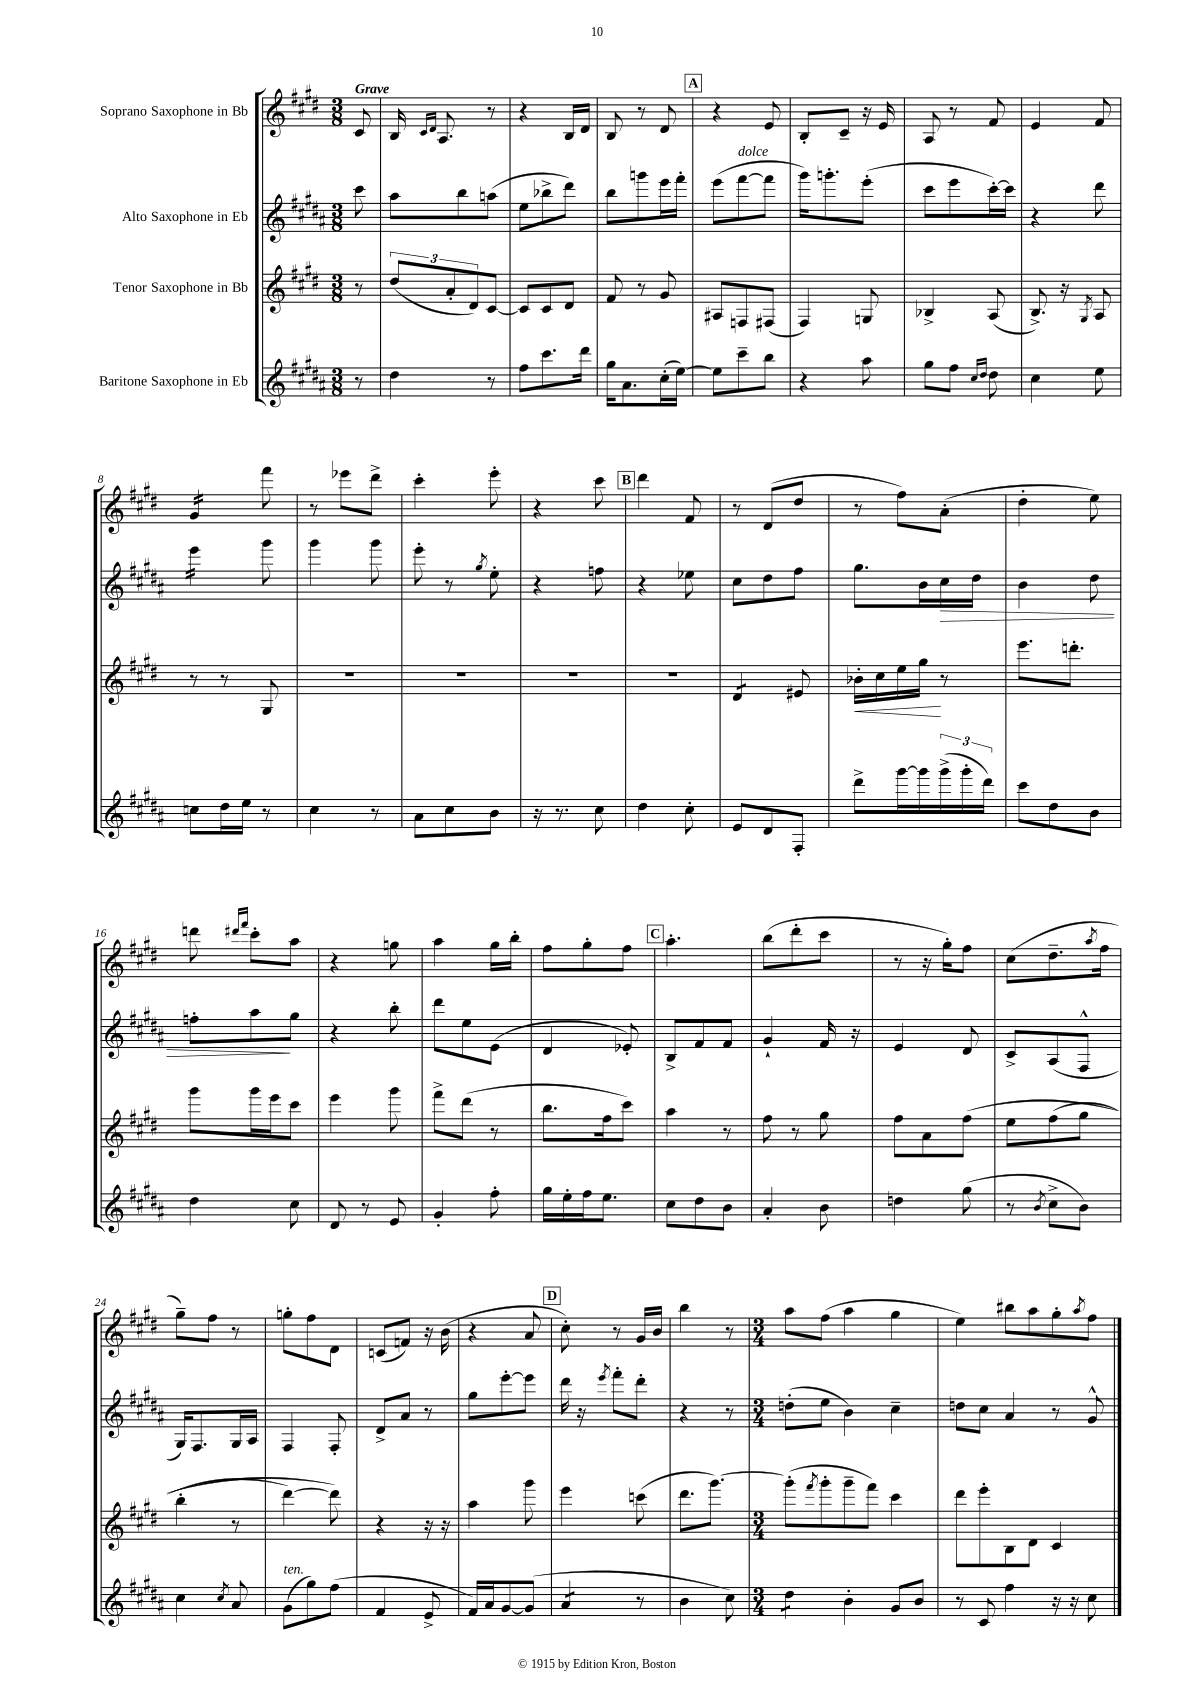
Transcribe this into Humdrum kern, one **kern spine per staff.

**kern	**kern	**kern	**kern
*staff4	*staff3	*staff2	*staff1
*clefG2	*clefG2	*clefG2	*clefG2
*k[f#c#g#d#a#]	*k[f#c#g#d#]	*k[f#c#g#d#a#]	*k[f#c#g#d#]
*M3/8	*M3/8	*M3/8	*M3/8
8r	8r	8ccc#\	8c#/
=	=	=	=
4dd#\	(12dd#/L	8aa#\L	16B/
.	.	.	16qqc#/LL
.	.	.	16qqd#/JJ
.	.	.	8.A/
.	12a'/	.	.
.	.	8bb\	.
.	12d#/)	.	.
8r	[8c#/J	(8aa\J	8r
=	=	=	=
8ff#\L	8c#/]L	8ee\L	4r
8.ccc#\	8c#/	8bb-^\	.
.	8d#/J	8ddd#\J)	16B/LL
16ddd#\Jk	.	.	16d#/JJ
=	=	=	=
16gg#\LK	8f#/	8bb\L	8B/
8.a#\	.	.	.
.	8r	8ggg\	8r
(16cc#'\L	8g#/	16eee\L	8d#/
[16ee\JJ)	.	16fff#'\JJ	.
=	=	=	=
8ee\]L	8A#/L	(8eee\L	4r
8ccc#~\	8F/	[8fff#\	.
8bb\J	(8F#/J	8fff#\]J	8e/
=	=	=	=
4r	4F#/)	16ggg#\LK)	8B'/L
.	.	8.ggg'\	.
.	.	.	8c#~/J
8aa#\	8G/	(8eee'\J	16r
.	.	.	16e/
=	=	=	=
8gg#\L	4B-^/	8ccc#\L	8A/
8ff#\J	.	8eee\	8r
16qqcc#/LL	.	.	.
16qqdd#/JJ	.	.	.
8dd#\	(8A/	[16ccc#'\L)	8f#/
.	.	16ccc#\]JJ	.
=	=	=	=
4cc#\	8.B^/)	4r	4e/
.	16r	.	.
.	8qG#/	.	.
8ee\	8A/	8ddd#\	8f#/
=	=	=	=
8cc\L	8r	4eee\	4g#/
16dd#\L	8r	.	.
16ee\JJ	.	.	.
8r	8G#/	8ggg#\	8fff#\
=	=	=	=
4cc#\	4.r	4ggg#\	8r
.	.	.	8eee-\L
8r	.	8ggg#\	8ddd#^\J
=	=	=	=
8a#\L	4.r	8eee'\	4ccc#'\
8cc#\	.	8r	.
.	.	8qgg#/	.
8b\J	.	8ee'\	8eee'\
=	=	=	=
16r	4.r	4r	4r
8.r	.	.	.
8cc#\	.	8ff\	8ccc#\
=	=	=	=
4dd#\	4.r	4r	4ddd#\
8cc#'\	.	8ee-\	8f#/
=	=	=	=
8e/L	4d#/	8cc#\L	8r
8d#/	.	8dd#\	(8d#/L
8F#'/J	8e#/	8ff#\J	8dd#/J
=	=	=	=
8ddd#^\L	16b-'\LL	8.gg#\L	8r
.	16cc#\	.	.
[16ggg#\L	16ee\	.	8ff#\L)
16ggg#\]	16gg#\JJ	16b\L	.
(24ggg#^\	8r	16cc#\	(8a'\J
24ggg#'\	.	.	.
.	.	16dd#\JJ	.
24ddd#\JJ)	.	.	.
=	=	=	=
8ccc#\L	8.eee\L	4b\	4dd#'\
8dd#\	.	.	.
.	8.ddd'\J	.	.
8b\J	.	8dd#\	8ee\)
=	=	=	=
4dd#\	8ggg#\L	8ff'\L	8ddd\
.	.	.	16qqddd#/LL
.	.	.	16qqfff#/JJ
.	16ggg#\L	8aa#\	8ccc#'\L
.	16eee\J	.	.
8cc#\	8ccc#\J	8gg#\J	8aa\J
=	=	=	=
8d#/	4eee\	4r	4r
8r	.	.	.
8e/	8ggg#\	8bb'\	8gg\
=	=	=	=
4g#'/	8fff#^\L	8ddd#\L	4aa\
.	(8ddd#\J	8ee\	.
8ff#'\	8r	(8e\J	16gg#\LL
.	.	.	16bb'\JJ
=	=	=	=
16gg#\LL	8.bb\L	4d#/	8ff#\L
16ee'\	.	.	.
16ff#\J	.	.	8gg#'\
8.ee\J	16ff#\k	.	.
.	8ccc#\J)	8e-'/)	8ff#\J
=	=	=	=
8cc#\L	4aa\	8B^/L	4.aa'\
8dd#\	.	8f#/	.
8b\J	8r	8f#/J	.
=	=	=	=
4a#'/	8ff#\	4g#`/	(8bb\L
.	8r	.	8ddd#'\
8b\	8gg#\	16f#/	8ccc#\J
.	.	16r	.
=	=	=	=
4dd\	8ff#\L	4e/	8r
.	8a\	.	16r
.	.	.	16gg#'\LK)
(8gg#\	&(8ff#\J	8d#/	8ff#\J
=	=	=	=
8r	8ee\L	8c#^/L	(8cc#\L
8qb/	.	.	.
8cc#^\L	(8ff#\	(8A#/	8.dd#~\
8b\J)	8gg#\J	8F#^^/J	.
.	.	.	8qaa/
.	.	.	16ff#\Jk
=	=	=	=
4cc#\	4bb'\	16G#/LK)	8gg#~\L)
.	.	8.F#/	.
.	.	.	8ff#\J
8qcc#/	.	.	.
8a#/	8r	16G#/L	8r
.	.	16A#/JJ	.
=	=	=	=
(8g#\L	[4ddd#\)	4F#/	8gg'\L
8gg#\)	.	.	8ff#\
(8ff#\J	8ddd#\]&)	8F#'/	8d#\J
=	=	=	=
4f#/	4r	8d#^/L	(8c/L
.	.	8a#/J	8f/J)
8e^/	16r	8r	16r
.	16r	.	(16b\
=	=	=	=
16f#/LL)	4aa\	8gg#\L	4r
16a#/J	.	.	.
[8g#/	.	[8eee'\	.
(8g#/]J	8ggg#\	8eee\]J	8a/
=	=	=	=
4a#/	4eee\	16ddd#\	8cc#'\)
.	.	16r	.
.	.	8qeee/	.
.	.	8fff#'\L	8r
8r	(8ccc\	8ddd#'\J	16g#/LL
.	.	.	16b/JJ
=	=	=	=
4b\	8.ddd#\L	4r	4bb\
.	[8.ggg#\J)	.	.
8cc#\)	.	8r	8r
=	=	=	=
*M3/4	*M3/4	*M3/4	*M3/4
4dd#\	(8ggg#'\]L	(8dd'\L	8aa\L
.	8qfff#/	.	.
.	8ggg#'\	8ee\J	(8ff#\J
4b'\	8ggg#~\	4b\)	4aa\
.	8fff#\J)	.	.
8g#/L	4ccc#\	4cc#~\	4gg#\
8b/J	.	.	.
=	=	=	=
8r	8ddd#\L	8dd\L	4ee\)
8c#/	8eee'\	8cc#\J	.
4ff#\	8B\	4a#/	8bb#\L
.	8d#\J	.	8aa\
16r	4c#/	8r	8gg#'\
16r	.	.	.
.	.	.	8qaa/
8cc#\	.	8g#^^/	8ff#\J
==	==	==	==
*-	*-	*-	*-
